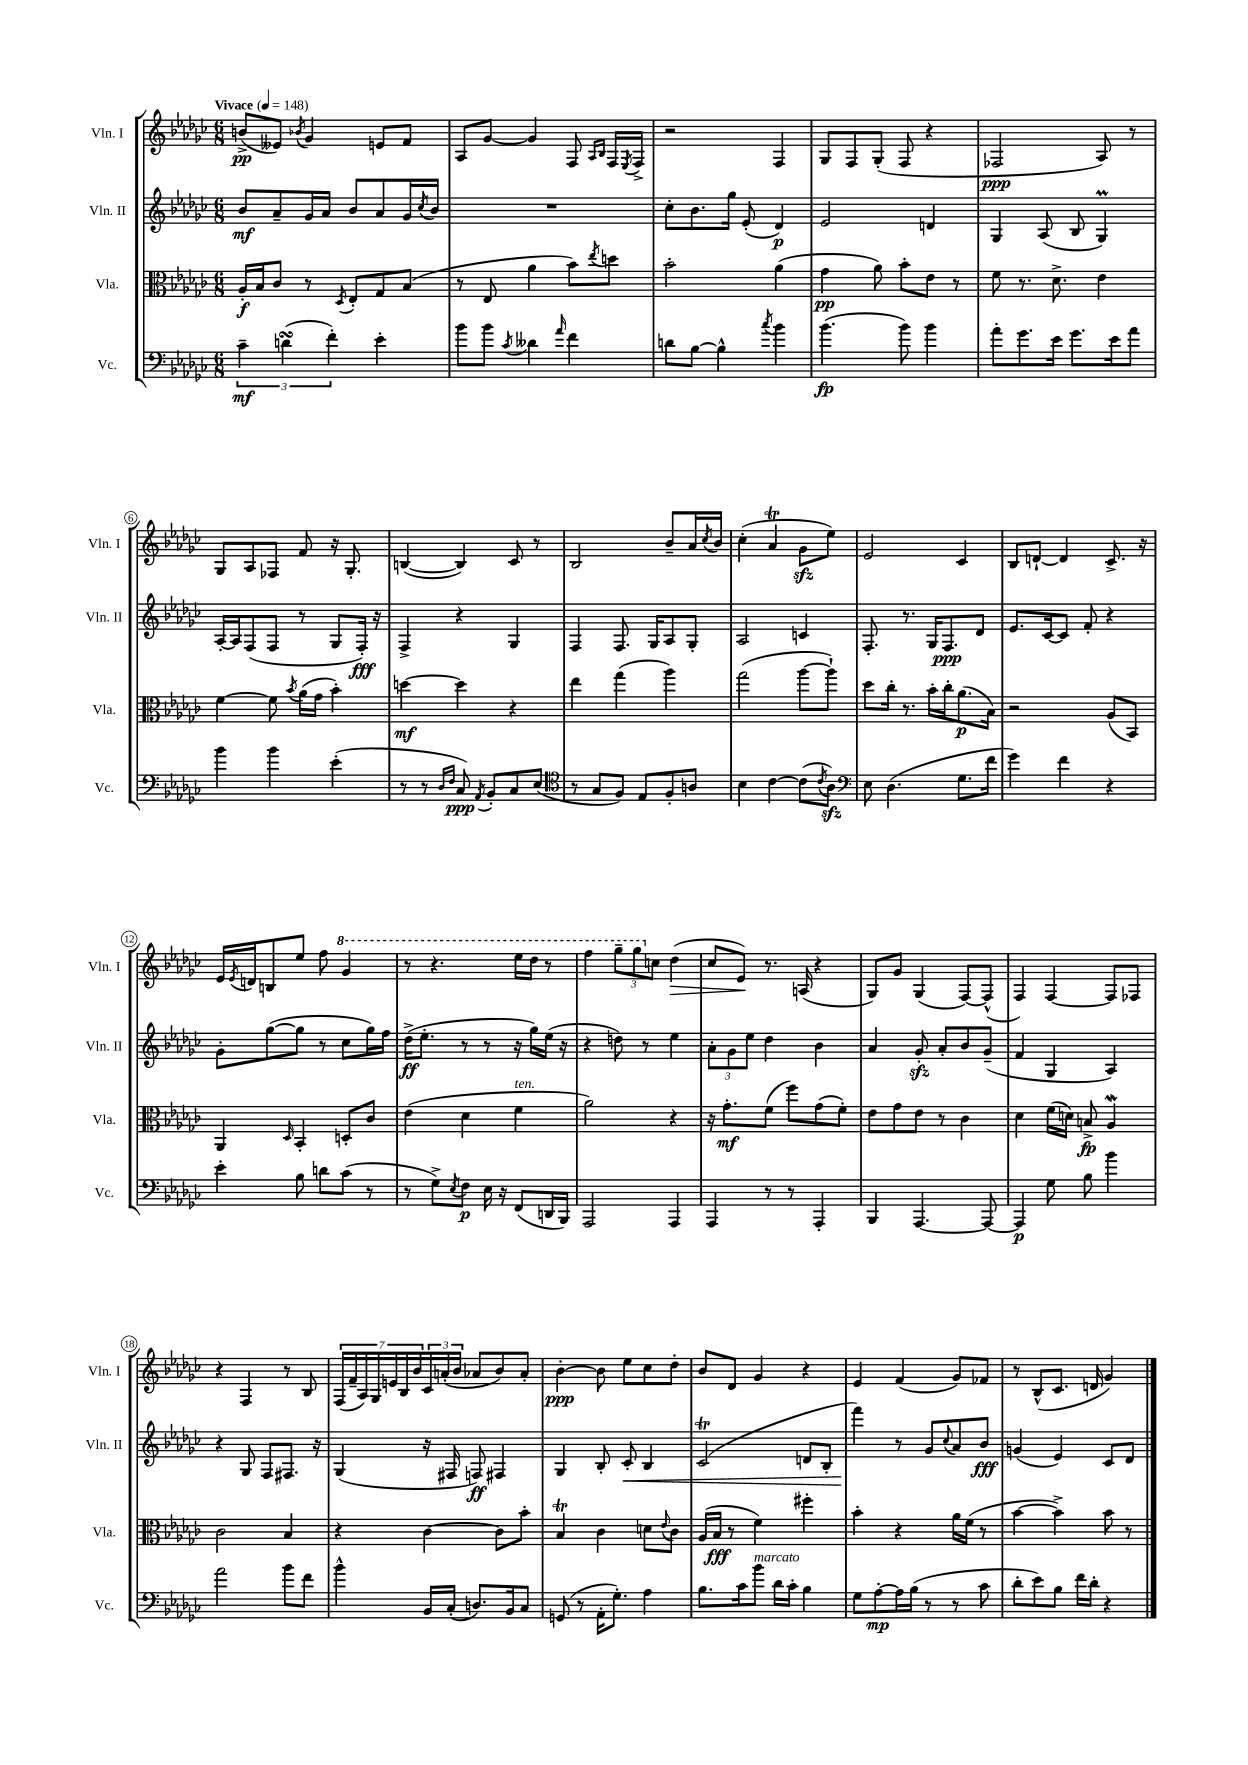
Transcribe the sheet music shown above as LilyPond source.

<<
\new StaffGroup <<
\new Staff = "s0" \with { instrumentName = "Vln. I" shortInstrumentName = "Vln. I" } {
    \clef treble \key ges \major \numericTimeSignature \time 6/8 \tempo "Vivace" 4 = 148
    b'8->\pp( eeses'8) \acciaccatura { bes'8 } ges'4 e'8 f'8 |
    aes8 ges'8~ ges'4 f8 \grace { aes16 bes16 } f16 \acciaccatura { ees8 } f16-> |
    r2 f4 |
    ges8 f8 ges8-.( f8 r4 |
    fes2\ppp aes8) r8 |
    ges8 aes8 fes8 f'8 r16 ges8.-. |
    b4~( b4) ces'8 r8 |
    bes2 bes'8-- aes'16 \acciaccatura { ces''8 } bes'16 |
    ces''4-.( aes'4\trill ges'8\sfz ees''8) |
    ees'2 ces'4 |
    bes8 d'8~-! d'4 ces'8.-> r16 |
    ees'16 \acciaccatura { ees'8 } d'16 b8 ees''8 f''8 \ottava #1 ges''4 |
    r8 r4. ees'''16 des'''16 r8 |
    f'''4 \tuplet 3/2 { ges'''8-- ges'''8 \ottava #0 c''8 } des''4\>( |
    ces''8 ees'8\!) r8. a16( r4 |
    ges8) ges'8 ges4( f8~) f8-^( |
    f4) f4~ f8 fes8 |
    r4 f4 r8 bes8 |
    \tuplet 7/4 { f16( f'16-- aes16) ges16 e'16 bes16 bes'16 } \tuplet 3/2 { ces'16 a'16-.( bes'16 } aes'8 bes'8) aes'8-. |
    bes'4~-.\ppp bes'8 ees''8 ces''8 des''8-. |
    bes'8 des'8 ges'4 r4 |
    ees'4 f'4( ges'8) fes'8 |
    r8 bes8-^( ces'8. d'16 ges'4) \bar "|." |
}
\new Staff = "s1" \with { instrumentName = "Vln. II" shortInstrumentName = "Vln. II" } {
    \clef treble \key ges \major \numericTimeSignature \time 6/8
    bes'8\mf aes'8-- ges'16 aes'16 bes'8 aes'8 ges'16 \acciaccatura { ces''8 } bes'16 |
    R2. |
    ces''8-. bes'8. ges''16 ees'8-.( des'4\p) |
    ees'2 d'4 |
    ges4 aes8( bes8 ges4\prall) |
    aes16~-. aes16 f8( f8 r8 ges8 f16-.\fff) r16 |
    f4-> r4 ges4 |
    f4 f8. ges16 aes8 ges8-. |
    aes2 c'4 |
    f8.-. r8. ges16 f8.\ppp des'8 |
    ees'8. ces'16~ ces'8 f'8-. r4 |
    ges'8-. ges''8~( ges''8 r8 ces''8 ges''16) f''16 |
    des''16->\ff( ees''8.-. r8 r8 r16 ges''16) ees''16( r16 |
    r4 d''8) r8 ees''4 |
    \tuplet 3/2 { aes'8-. ges'8 ees''8 } des''4 bes'4 |
    aes'4 ges'8-.\sfz aes'8-. bes'8 ges'8--( |
    f'4 ges4 aes4) |
    r4 ges8 f8 fis8. r16 |
    ges4( r16 fis16 f8\ff) fis4 |
    ges4 bes8-. ces'8-.\< bes4 |
    ces'2\trill( d'8 bes8-. |
    f'''4\!) r8 ges'8 \appoggiatura { ces''8 } aes'8 bes'8\fff |
    g'4( ees'4) ces'8 des'8 \bar "|." |
}
\new Staff = "s2" \with { instrumentName = "Vla." shortInstrumentName = "Vla." } {
    \clef alto \key ges \major \numericTimeSignature \time 6/8
    aes16-.\f bes16 ces'8 r8 \acciaccatura { des8 } ees8-. ges8 bes8( |
    r8 ees8 aes'4 bes'8) \acciaccatura { ees''8 } d''8 |
    bes'2-. aes'4( |
    ges'4\pp aes'8) bes'8-. ees'8 r8 |
    f'8 r8. des'8.-> ees'4 |
    f'4~ f'8 \acciaccatura { bes'8 } aes'16( ges'16 bes'4-.) |
    d''4~\mf d''4 r4 |
    ees''4 ges''4( aes''4) |
    ges''2( aes''8~ aes''8-!) |
    des''8 ces''16-. r8. bes'16-. ces''16-. aes'8.\p( bes16) |
    r2 aes8( bes,8) |
    aes,4 \grace { des16 } bes,4-. d8-. ces'8 |
    ees'4( des'4 f'4^\markup { \italic "ten." } |
    aes'2) r4 |
    r16 ges'8.-.\mf f'8( f''8) ges'8( f'8-.) |
    ees'8 ges'8 ees'8 r8 ces'4 |
    des'4 f'16( d'16) b8->\fp aes4\mordent |
    ces'2 bes4 |
    r4 ces'4~ ces'8 bes'8-. |
    bes4\trill ces'4 d'8 \appoggiatura { ees'8 } ces'8 |
    aes16( bes16\fff r8 f'4) fis''4-. |
    bes'4-. r4 aes'16 f'16( r8 |
    bes'4~ bes'4->) bes'8 r8 \bar "|." |
}
\new Staff = "s3" \with { instrumentName = "Vc." shortInstrumentName = "Vc." } {
    \clef bass \key ges \major \numericTimeSignature \time 6/8
    \tuplet 3/2 { ces'4--\mf d'4\turn( f'4-.) } ees'4-. |
    bes'8 bes'8 \acciaccatura { ces'8 } deses'4 \grace { aes'16 } f'4 |
    d'8 bes8~ bes4-^ \acciaccatura { ces''8 } bes'4 |
    bes'4.\fp( bes'8) bes'4 |
    aes'8-. ges'8. ees'16 ges'8. ees'16 aes'8 |
    bes'4 bes'4 ees'4-.( |
    r8 r8 \grace { des16 f16 } ces8\ppp) \acciaccatura { aes,8 } bes,8-. ces8 ees8( |
    \clef tenor r8 ges8 f8) ees8 f8-. a8 |
    bes4 ces'4~ ces'8( \acciaccatura { ces'8 } aes8\sfz) |
    \clef bass ees8 des4.( ges8. f'16 |
    ges'4) f'4 r4 |
    ees'4-. bes8 d'8 ces'8( r8 |
    r8 ges8->) \acciaccatura { ees8 } f8\p ees16 r16 f,8( d,16 bes,,16) |
    aes,,2 aes,,4 |
    aes,,4 r8 r8 aes,,4-. |
    bes,,4 aes,,4.~ aes,,8~ |
    aes,,4\p ges8 bes8 bes'4 |
    aes'2 bes'8 f'8 |
    bes'4-^ bes,16 ces16-.( d8.) bes,16 ces8 |
    g,8( r8 aes,16-. ges8.-.) aes4 |
    bes8. ces'16 bes'8^\markup { \italic "marcato" } des'16 ces'16-. bes4 |
    ges8 aes8~-.\mp aes16 bes16( r8 r8 ces'8 |
    des'8-. ees'8) bes8 f'16 des'16-. r4 \bar "|." |
}
>>
>>
\layout { \context { \Score \override BarNumber.stencil = #(make-stencil-circler 0.1 0.3 ly:text-interface::print) } }
